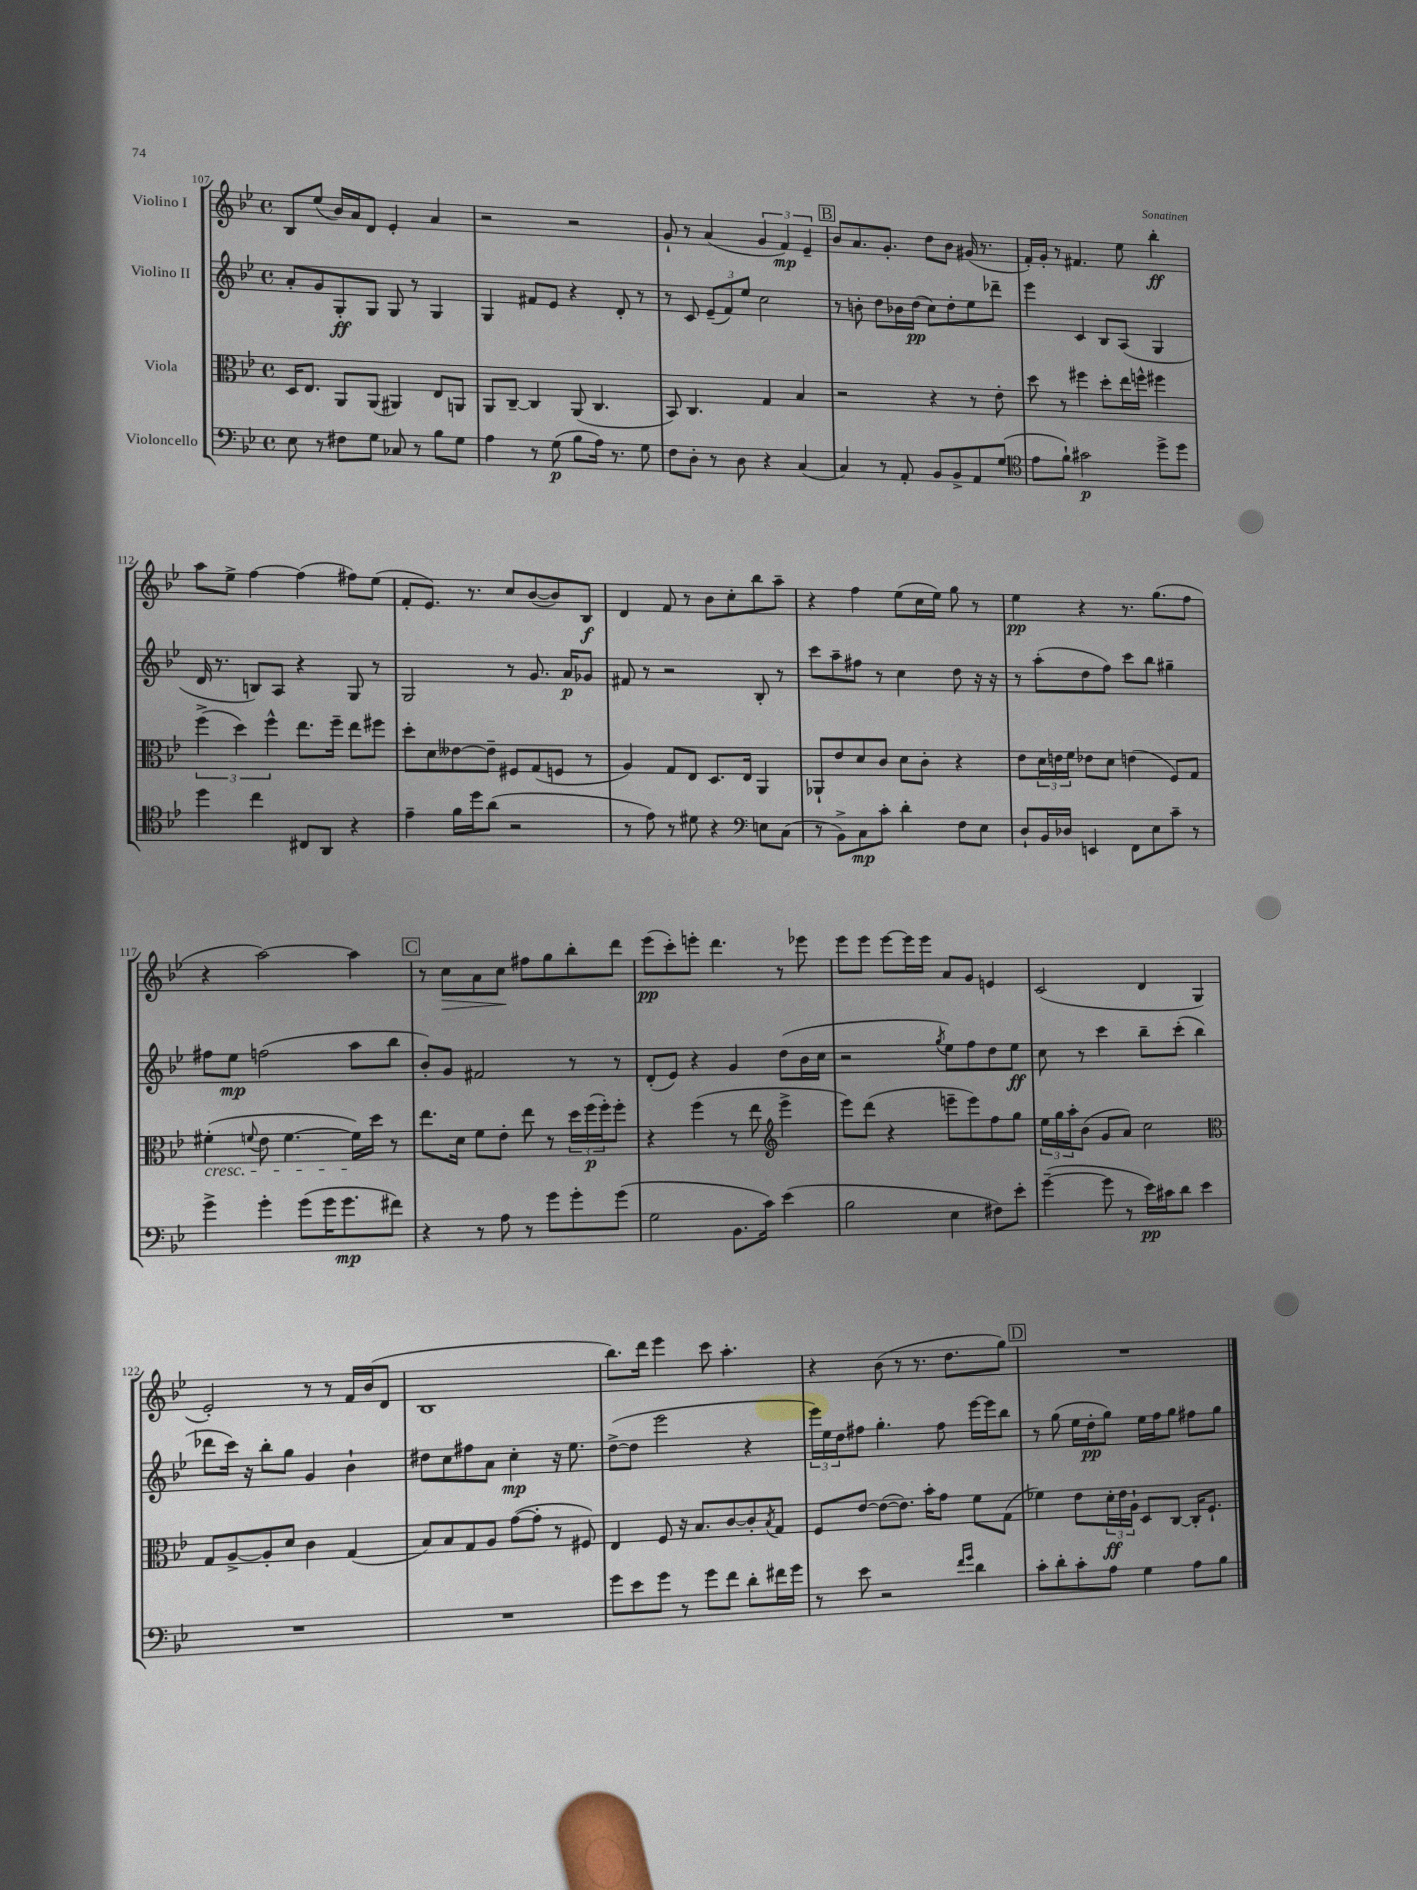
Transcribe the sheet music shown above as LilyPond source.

<<
\new StaffGroup <<
\new Staff = "s0" \with { instrumentName = "Violino I" } {
    \clef treble \key bes \major \defaultTimeSignature \time 4/4
    bes8 ees''8( bes'16) a'16 d'8 ees'4-. a'4 |
    r2 r2 |
    g'8-! r8 a'4( \tuplet 3/2 { g'4 f'4\mp) ees'4-- } |
    \mark \markup { \box "B" } bes'8 a'8. g'8.-. d''8 bes'8 gis'16( r8. |
    f'16-.) g'16-. r8 fis'4. ees''8 bes''4-.\ff |
    a''8 ees''8-> f''4~ f''4( fis''8) ees''8( |
    f'8-. ees'8.) r8. c''8 bes'8~( bes'8) bes8\f |
    d'4 f'8 r8 bes'8 c''8-. bes''8 a''8-- |
    r4 f''4 ees''8( c''16 ees''16) g''8 r8 |
    ees''4\pp r4 r8. g''8.( f''8 |
    r4 a''2~) a''4 |
    \mark \markup { \box "C" } r8 c''8\> a'8 c''8\! fis''8 g''8 bes''8-. d'''8 |
    ees'''8\pp( c'''8-.) e'''8-. d'''4. r8 ees'''8 |
    ees'''8 ees'''8 ees'''8~ ees'''16 ees'''16 a'8 g'8 e'4 |
    c'2( d'4 g4 |
    ees'2-.) r8 r8 f'16 bes'16( d'8 |
    bes1 |
    bes''8.) d'''16 ees'''4 c'''8 a''4.-. |
    r4 bes'8( r8 r8. d''8. g''8) |
    \mark \markup { \box "D" } R1 \bar "|." |
}
\new Staff = "s1" \with { instrumentName = "Violino II" } {
    \clef treble \key bes \major \defaultTimeSignature \time 4/4
    a'8-. g'8 g8-.\ff g8 g8 r8 g4 |
    g4 fis'8 ees'8 r4 d'8-. r8 |
    r8 c'8 \tuplet 3/2 { ees'8--( f'8) ees''8 } c''2 |
    \mark \markup { \box "B" } r8 b'8-. d''8 bes'16 d''16\pp( c''8) d''8-. ees''8 des'''8-- |
    ees'''4 c'4 bes8 a8( g4 |
    d'16 r8. b8) a8 r4 g8 r8 |
    g2 r8 g'8. a'16\p ges'8 |
    fis'8 r8 r2 bes8-. r8 |
    c'''8 a''8-- fis''8 r8 c''4 d''8 r16 r16 |
    r8 a''8-.( d''8 f''8) c'''8 bes''8 gis''4-- |
    fis''8 ees''8\mp f''2( a''8 bes''8 |
    \mark \markup { \box "C" } bes'8-.) g'8 fis'2 r8 r8 |
    d'8-.( ees'8) r4 g'4 d''8( bes'16 c''16 |
    r2 \acciaccatura { g''8 } ees''8) f''8 d''8 ees''8\ff |
    c''8 r8 c'''4 bes''8-- c'''8-.( bes''4 |
    des'''8 c'''16) r16 bes''8-. g''8 g'4 bes'4-! |
    dis''8 c''8 fis''8 a'8 c''4-.\mp r16 ees''8. |
    d''8~->( d''8 ees'''2 r4 |
    \tuplet 3/2 { ees'''16) ees''16 d''16 } fis''8 g''4.-. fis''8 ees'''16~ ees'''16 bes''8 |
    \mark \markup { \box "D" } r8 g''8( ees''16 d''16-.\pp g''8) ees''16 f''16 g''8 fis''8 g''8 \bar "|." |
}
\new Staff = "s2" \with { instrumentName = "Viola" } {
    \clef alto \key bes \major \defaultTimeSignature \time 4/4
    d16 ees8. a,8 a,8( ais,4) ees8 a,8 |
    a,8 c8~-- c4 a,8( c4. |
    bes,8) c4. g4 bes4 |
    \mark \markup { \box "B" } r2 r4 r8 ees'8-. |
    d''8 r8 fis''4 d''8-. ees''16 f''16-^ fis''4 |
    \tuplet 3/2 { f''4->( d''4) f''4-^ } ees''8. f''16-- ees''8 fis''8 |
    d''8-. d'8 eeses'8~ eeses'8-- fis8 g8( f8 r8 |
    a4) g8 ees8 d8. ees16 a,4 |
    aes,8-! ees'8 d'8 c'8 d'8 c'8-. r4 |
    ees'8 \tuplet 3/2 { d'16 e'16 f'16 } ees'8 d'8 e'4( f8) g8 |
    fis'4-.\cresc( \appoggiatura { f'8 } ees'8 f'4.~ f'16\!) d''16 r8 |
    \mark \markup { \box "C" } ees''8. d'16 f'8 ees'8-. ees''8 r8 \tuplet 3/2 { d''16 f''16\p( f''16-.) } f''8-. |
    r4 f''4( r8 ees''8 \clef treble ees'''4-> |
    ees'''8) d'''8( r4 e'''8-- e'''8) f''8 g''8 |
    \tuplet 3/2 { ees''16 g''16 a''16-. } bes'8( g'8 a'8) c''2 |
    \clef alto g8 a8~-> a8-. d'8 c'4 g4( |
    bes8) bes8 g8 a8 g'8~( g'8-. r8 fis8) |
    ees4 f8 r16 bes8. c'8~ c'8-. \acciaccatura { bes8 } g8 |
    f8 ees'8~ ees'8~( ees'8.) bes'16-. g'8 f'8 g8( |
    \mark \markup { \box "D" } fes'4) ees'8 \tuplet 3/2 { d'16-.\ff ees'16 a16-! } d8 c8~ c16-. f8.-! \bar "|." |
}
\new Staff = "s3" \with { instrumentName = "Violoncello" } {
    \clef bass \key bes \major \defaultTimeSignature \time 4/4
    ees8 r8 fis8 g8 ces8 r8 bes8 g8 |
    a4 r8 g8\p( bes8 a16) r8. g8 |
    f8 d8-. r8 d8 r4 c4( |
    \mark \markup { \box "B" } c4) r8 a,8-. bes,8 bes,8-> a,8 g8( |
    \clef tenor ees'8 f'8-!) gis'2\p d''8-> d''8 |
    d''4 c''4 cis8 a,8 r4 |
    ees'4-- f'16 d''16 a'8( r2 |
    r8 ees'8) r8 dis'8 r4 \clef bass e8 c8( |
    r8 bes,8->) c8\mp c'8-. d'4-. f8 ees8 |
    d8-! bes,16 des16 e,4 f,8 ees8 c'8-- r8 |
    g'4-> g'4-. g'8( g'16 g'8.\mp fis'8) |
    \mark \markup { \box "C" } r4 r8 a8 r8 g'8 g'8-. g'8( |
    g2 bes,8. c'16) ees'4( |
    bes2 ees4 fis8) ees'8-. |
    g'4~--( g'8 r8 ees'16\pp) cis'16 d'8 ees'4 |
    R1 |
    R1 |
    g'8 ees'8 g'8 r8 g'8 f'8 d'8-. fis'16 g'16 |
    r8 ees'8 r2 \grace { f'16 g'16 } d'4 |
    \mark \markup { \box "D" } c'8-. d'8-. c'8-. a8 g4 a8 bes8 \bar "|." |
}
>>
>>
\layout { \context { \Score currentBarNumber = #107 } }
